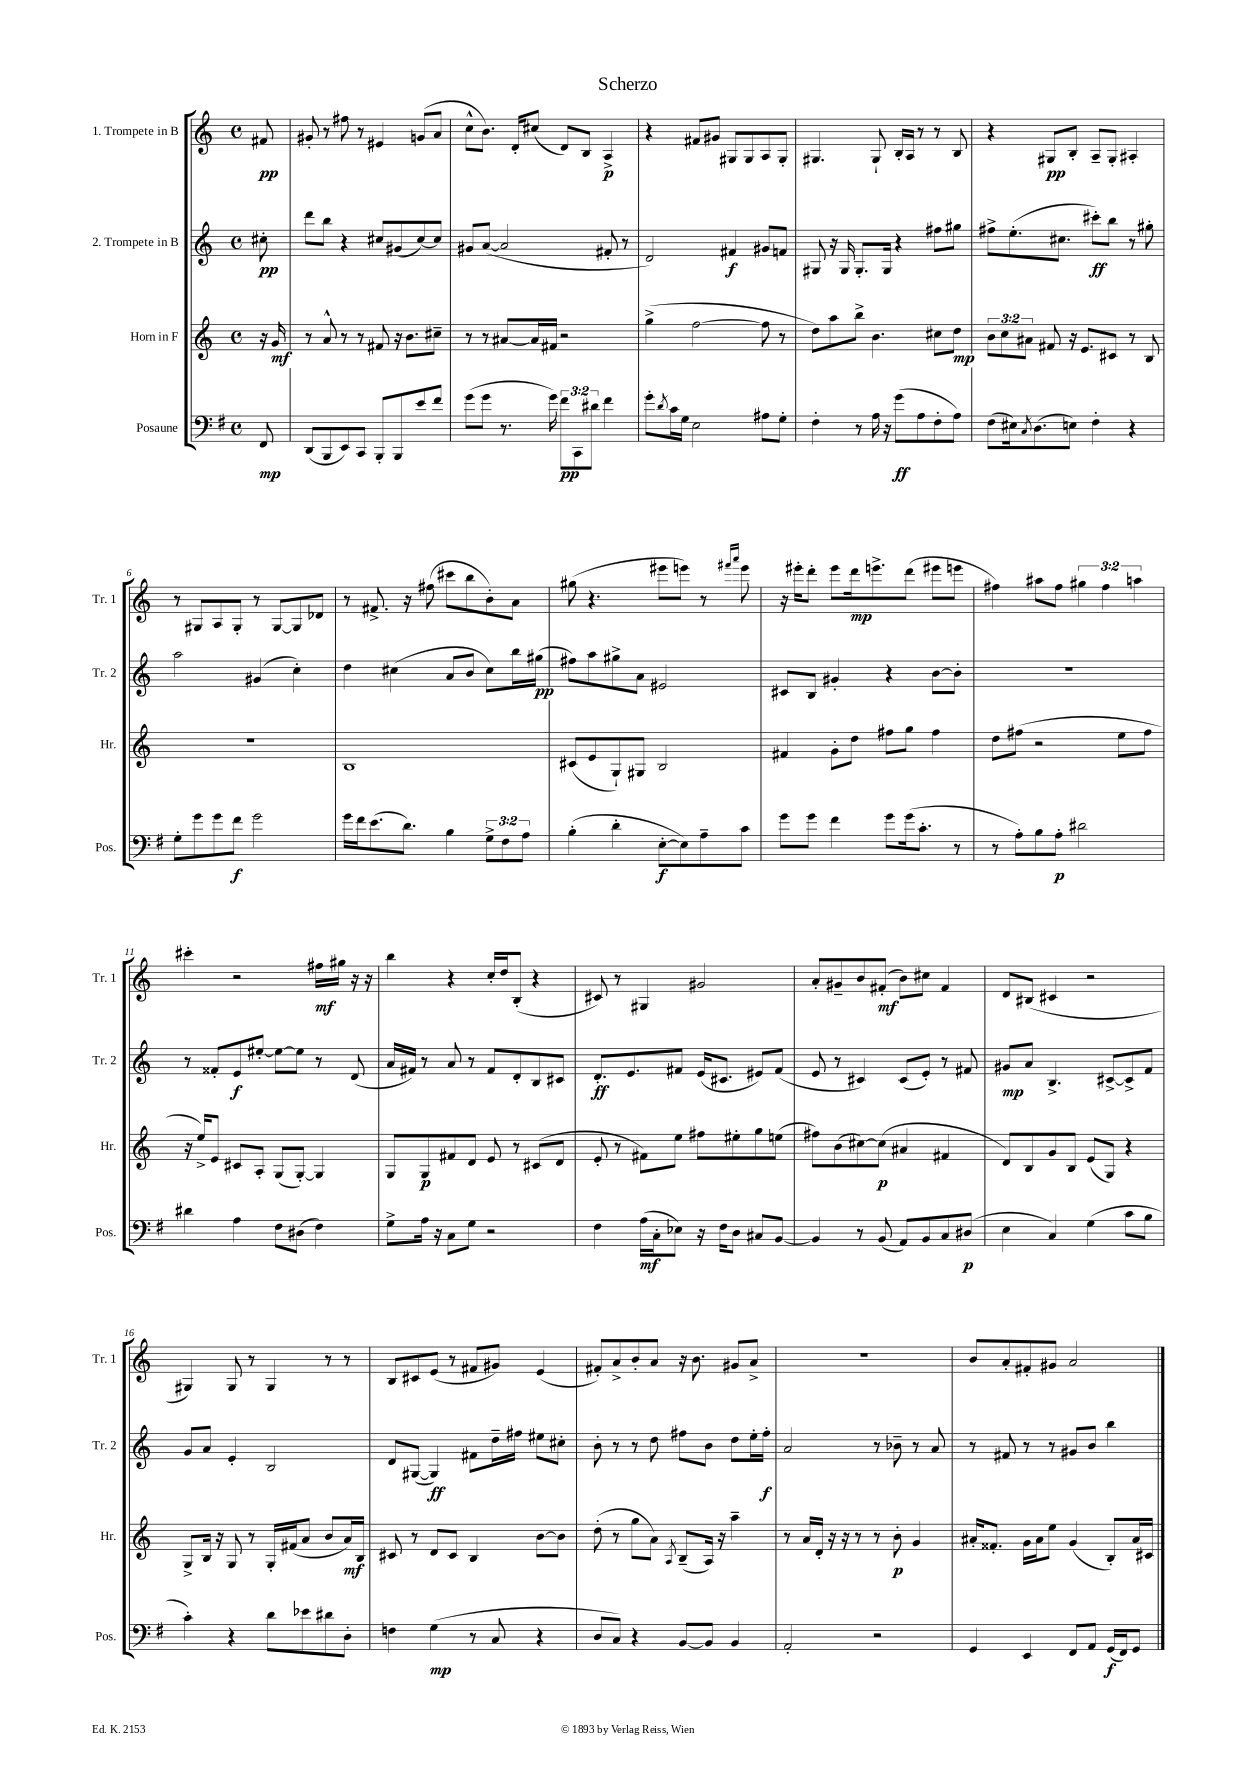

**kern	**kern	**kern	**kern
*staff4	*staff3	*staff2	*staff1
*clefF4	*clefG2	*clefG2	*clefG2
*k[f#]	*k[]	*k[]	*k[]
*M4/4	*M4/4	*M4/4	*M4/4
*met(c)	*met(c)	*met(c)	*met(c)
8FF#	16r	8cc#'	8f#
.	16g	.	.
=	=	=	=
(8DD	8r	8ddd	8g#'
8BBB	8a^^	8bb	8r
8EE)	8r	4r	8ff#
8CC	8r	.	8r
8BBB'	8f#	8cc#	4e#
8BBB	16r	(8g#	.
.	8.b	.	.
8e	.	[8cc#)	(8g
8f#	8cc#~	8cc#]	8a
=	=	=	=
(8g	8r	8g#	8cc^^
8g	8r	([8a	8.b)
8.r	[8a#	2a]	.
.	.	.	16d'
.	16a#]	.	(8cc#
16g)	16f#	.	.
12f#	2r	.	8d)
12CC	.	.	.
.	.	.	8B
12d#	.	.	.
4f#	.	8f#'	4A^
.	.	8r	.
=	=	=	=
8g'	(4gg^	2d)	4r
8qd	.	.	.
16c	.	.	.
16G	.	.	.
2E	[2ff	.	8f#
.	.	.	8g#
.	.	4f#	8G#
.	.	.	8G#
8A#	8ff]	8g#	8A
8G'	8r	8f	8G#'
=	=	=	=
4F#'	8dd)	8G#	4.G#
.	8aa	16r	.
.	.	16G#	.
8r	8bb^	8.G#'	.
16A	4.b	.	8G#`
16r	.	16G#	.
(8g	.	4r	16B'
.	.	.	16A
8A	.	.	8r
8F#'	8cc#	8ff#	8r
8A)	8dd	8gg#	8B
=	=	=	=
(8F#	12b	8ff#^	4r
.	12cc	.	.
16E#)	.	(8.ee'	.
.	12a#	.	.
8qC	.	.	.
(8.D	.	.	.
.	8f#	.	8G#
.	.	8.cc#	.
8E)	16r	.	8B'
.	8.e	.	.
4F#'	.	8ccc#')	8A~
.	8c#	8bb	8G#'
4r	8r	8r	4A#'
.	8B	8gg#'	.
=	=	=	=
8G'	1r	2aa	8r
8g	.	.	8G#
8g	.	.	8A
8f#	.	.	8G#'
2g	.	(4g#	8r
.	.	.	[8G#
.	.	4cc')	8G#]
.	.	.	8d-
=	=	=	=
16g	1B	4dd	8r
16f#	.	.	.
(8.e	.	.	8.f#^
.	.	(4cc#	.
8.d)	.	.	16r
.	.	.	(8ff#
4B	.	8a	8ccc#
.	.	8b	8bb
12G^	.	8cc#)	8b')
12F#	.	.	.
.	.	16bb	8a
12A	.	.	.
.	.	(16gg#	.
=	=	=	=
(4B'	(8c#	8ff#)	(8gg#
.	8e	8aa	4.r
4d'	8G`)	8gg#^	.
.	8G#	8a	.
[8E'	2B	2e#	8eee#
8E])	.	.	8eee)
8A~	.	.	8r
.	.	.	16qqfff#
.	.	.	16qqaaa
8c	.	.	8eee
=	=	=	=
8g	4f#	8c#	16r
.	.	.	16eee#'
8g	.	8B	8ddd'
4f#	8g'	4g#'	8eee#
.	8dd	.	16ddd
.	.	.	8.eee^
8g	8ff#	4r	.
(16g	8gg	.	(8ddd
8.c'	.	.	.
.	4ff#	[8b	8eee#
8r	.	8b']	8eee
=	=	=	=
8r	8dd	1r	4ff#)
8A')	(8ff#	.	.
8B	2r	.	8aa#
8A'	.	.	8ff#
2d#	.	.	6gg#
.	.	.	6ff#
.	8ee	.	.
.	.	.	6aa
.	8ff#	.	.
=	=	=	=
4d#	16r	8r	4ccc#'
.	16ee^)	.	.
.	8e	8f##'	.
4A	8c#	8e	2r
.	8A'	[8ee#'	.
8F#	(8G	8ee#_	.
(8D#	[8G')	8ee#]	.
4F#)	4G]	8r	16ff#
.	.	.	16gg#
.	.	(8d	16r
.	.	.	16r
=	=	=	=
8G^	8G	16a	4bb
.	.	16f#)	.
16A	8G	8r	.
16r	.	.	.
8C	8f#	8a	4r
8G	8d	8r	.
2r	8e	8f#	16cc'
.	.	.	16dd
.	8r	8d'	(8B'
.	(8c#	8B	4r
.	8d	8c#	.
=	=	=	=
4F#	8e'	8.d'	8c#)
.	8r	.	8r
.	.	8.e	.
(16A	8f#)	.	4G#
16C'	.	.	.
8E-)	8ee	8f#	.
16r	8ff#	(16e	2g#
16F#	.	8.c#	.
8D	8ee#'	.	.
8C#	8gg	8e#)	.
[8BB	(8ee	(8f#	.
=	=	=	=
4BB]	8ff#)	8e	8a'
.	(8b	8r	8g#~
8r	[8cc#)	4c#)	8b
(8BB	(8cc#]	.	(8f#'
8AA)	4a#	(8c#	8b)
8BB	.	8e')	8cc#
8C	4f#	8r	4f#
(8D#	.	8f#	.
=	=	=	=
4E	8d)	8g#	8d
.	8B	8a	(8B#
4C)	8g	4.B^	4c#
.	8B	.	.
(4G	(8e	.	2r
.	8G)	[8c#^	.
8c	4r	8c#^]	.
8B	.	8f	.
=	=	=	=
4c')	8G^	8g	4G#)
.	16B	8a	.
.	16r	.	.
4r	8G	4e'	8G#
.	8r	.	8r
8d	16G'	2B	4G#
.	(16f#	.	.
8e-	8a	.	.
8d#	8b	.	8r
8D'	16a)	.	8r
.	16B	.	.
=	=	=	=
4F	8c#	8d	8B
.	8r	([8G#	8c#
(4G	8d	4G#])	(8e
.	8c#	.	8r
8r	4B	8f#	8f#
8C	.	16dd~	8g#)
.	.	16ff#	.
4r	[8b	8ee#	(4e
.	8b]	8cc#'	.
=	=	=	=
8D	(8dd'	8b'	8f#')
8C)	8r	8r	8a^
4r	8gg	8r	8b'
.	8a)	8dd	8a
.	8qA	.	.
[8BB	(8B~	8ff#	16r
.	.	.	8.b
8BB]	16A)	8b	.
.	16r	.	.
4BB	4aa~	8dd	8g#
.	.	16ee'	8a^
.	.	16ff#'	.
=	=	=	=
2AA'	8r	2a	1r
.	16a	.	.
.	16d'	.	.
.	16r	.	.
.	16r	.	.
.	8r	.	.
2r	8r	8r	.
.	8b'	8b-~	.
.	4g	8r	.
.	.	8a	.
=	=	=	=
4GG	16a#'	8r	8b
.	8.f##'	.	.
.	.	8f#	8a'
4EE	16g	8r	8f#'
.	16a#	.	.
.	8ee	8r	8g#
8FF#	(4g	8g#	2a
8AA	.	8b	.
(16GG	8B')	4bb	.
16FF#)	.	.	.
8GG	16a#	.	.
.	16c#	.	.
==	==	==	==
*-	*-	*-	*-
